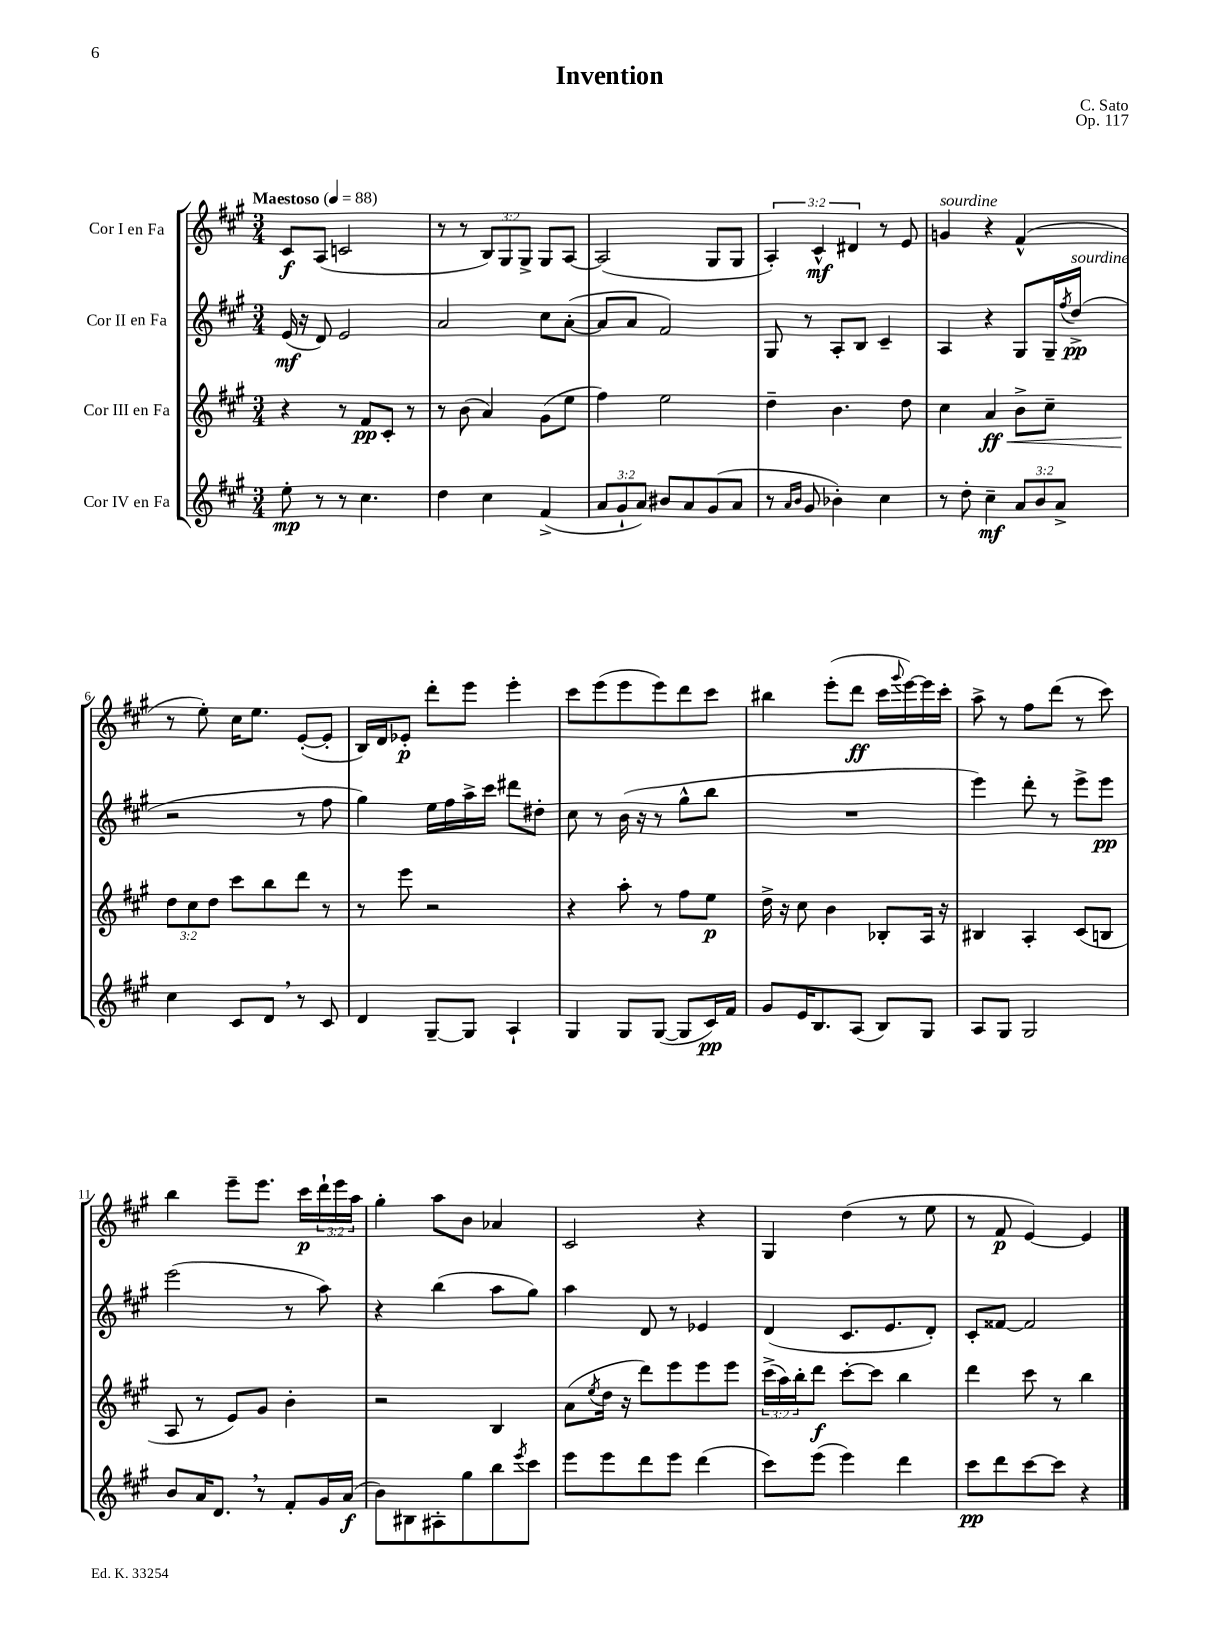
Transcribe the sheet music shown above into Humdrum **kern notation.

**kern	**dynam	**kern	**dynam	**kern	**dynam	**kern	**dynam
*part4	*part4	*part3	*part3	*part2	*part2	*part1	*part1
*staff4	*staff4	*staff3	*staff3	*staff2	*staff2	*staff1	*staff1
*I"Cor IV en Fa	*	*I"Cor III en Fa	*	*I"Cor II en Fa	*	*I"Cor I en Fa	*
*clefG2	*	*clefG2	*	*clefG2	*	*clefG2	*
*k[f#c#g#]	*	*k[f#c#g#]	*	*k[f#c#g#]	*	*k[f#c#g#]	*
*M3/4	*	*M3/4	*	*M3/4	*	*M3/4	*
*MM88	*	*MM88	*	*MM88	*	*MM88	*
=1	=1	=1	=1	=1	=1	=1	=1
!	!	!	!	!	!	!LO:TX:a:B:t=Maestoso	!
8ee'\	mp	4r	.	(16e/	mf	8c#/L	f
.	.	.	.	16r	.	.	.
8r	.	.	.	8d/)	.	(8A/J	.
8r	.	8r	.	2e/	.	2cn/	.
4.cc#\	.	8f#/L	pp	.	.	.	.
.	.	8c#'/J	.	.	.	.	.
.	.	8r	.	.	.	.	.
=2	=2	=2	=2	=2	=2	=2	=2
4dd\	.	8r	.	2a/	.	8r	.
.	.	(8b\	.	.	.	8r	.
4cc#\	.	4a/)	.	.	.	12B/L)	.
.	.	.	.	.	.	12G#/	.
.	.	.	.	.	.	12G#^/J	.
(4f#^/	.	(8g#\L	.	8cc#\L	.	8G#/L	.
.	.	8ee\J	.	([8a'\J	.	[8A/J	.
=3	=3	=3	=3	=3	=3	=3	=3
12a/L	.	4ff#\)	.	8a/L]	.	(2A/]	.
12g#`/	.	.	.	.	.	.	.
.	.	.	.	8a/J	.	.	.
12a/J)	.	.	.	.	.	.	.
8b#X/L	.	2ee\	.	2f#/)	.	.	.
8a/	.	.	.	.	.	.	.
(8g#/	.	.	.	.	.	8G#/L	.
8a/J	.	.	.	.	.	8G#/J	.
=4	=4	=4	=4	=4	=4	=4	=4
8r	.	4dd~\	.	8G#/	.	6A'/)	.
16qqa/LL	.	.	.	.	.	.	.
16qqb/JJ	.	.	.	.	.	.	.
8g#/	.	.	.	8r	.	.	.
.	.	.	.	.	.	6c#^^/	mf
4b-X'\)	.	4.b\	.	8A'/L	.	.	.
.	.	.	.	.	.	6d#X/	.
.	.	.	.	8B/J	.	.	.
4cc#\	.	.	.	4c#~/	.	8r	.
.	.	8dd\	.	.	.	8e/	.
=5	=5	=5	=5	=5	=5	=5	=5
!	!	!	!	!	!	!LO:TX:a:i:t=sourdine	!
8r	.	4cc#\	.	4A/	.	4gn/	.
8dd'\	.	.	.	.	.	.	.
!	!	!	!LO:HP:b	!	!	!	!
4cc#~\	mf	4a/	< ff	4r	.	4r	.
12a/L	.	8b^\L	.	8G#/L	.	(4f#^^/	.
12b/	.	.	.	.	.	.	.
.	.	8cc#~\J	.	16G#~/L	.	.	.
12a^/J	.	.	.	.	.	.	.
.	.	.	.	8qff#/	.	.	.
!	!	!	!	!LO:TX:a:i:t=sourdine	!	!	!
.	.	.	.	(16dd^/JJ	pp	.	.
!!LO:LB:g=z
=6	=6	=6	=6	=6	=6	=6	=6
4cc#\	.	12dd\L	.	2r	.	8r	.
.	.	12cc#\	[	.	.	.	.
.	.	.	.	.	.	8ee'\)	.
.	.	12dd\J	.	.	.	.	.
8c#/L	.	8ccc#\L	.	.	.	16cc#\KL	.
.	.	.	.	.	.	8.ee\J	.
8d,/J	.	8bb\	.	.	.	.	.
8r	.	8ddd\J	.	8r	.	([8e'/L	.
8c#/	.	8r	.	8ff#\	.	8e'/J]	.
=7	=7	=7	=7	=7	=7	=7	=7
4d/	.	8r	.	4gg#\)	.	16B/LL)	.
.	.	.	.	.	.	16d/J	.
.	.	8eee\	.	.	.	8e-X'/J	p
[8G#~/L	.	2r	.	16ee\LL	.	8ddd'\L	.
.	.	.	.	16ff#\	.	.	.
8G#/J]	.	.	.	16aa^\	.	8eee\J	.
.	.	.	.	16ccc#\JJ	.	.	.
4A`/	.	.	.	8ddd#X\L	.	4eee'\	.
.	.	.	.	8dd#X'\J	.	.	.
=8	=8	=8	=8	=8	=8	=8	=8
4G#/	.	4r	.	8cc#\	.	8ccc#\L	.
.	.	.	.	8r	.	(8eee\	.
8G#/L	.	8aa'\	.	(16b\	.	8eee\	.
.	.	.	.	16r	.	.	.
([8G#/J	.	8r	.	8r	.	8eee\)	.
8G#/L]	.	8ff#\L	.	8gg#^^\L	.	8ddd\	.
16c#/L)	pp	8ee\J	p	8bb\J	.	8ccc#\J	.
16f#/JJ	.	.	.	.	.	.	.
=9	=9	=9	=9	=9	=9	=9	=9
8g#/L	.	16dd^\	.	2.r	.	4bb#X\	.
.	.	16r	.	.	.	.	.
16e/K	.	8cc#\	.	.	.	.	.
8.B/	.	.	.	.	.	.	.
.	.	4b\	.	.	.	(8eee'\L	.
(8A/J	.	.	.	.	.	8ddd\J	ff
8B/L)	.	8B-X'/L	.	.	.	16ccc#\LL	.
.	.	.	.	.	.	8qqggg#/	.
.	.	.	.	.	.	[16eee\)	.
8G#/J	.	16A/Jk	.	.	.	16eee\]	.
.	.	16r	.	.	.	16ccc#'\JJ	.
=10	=10	=10	=10	=10	=10	=10	=10
8A/L	.	4B#X/	.	4eee\)	.	8aa^\	.
8G#/J	.	.	.	.	.	8r	.
2G#/	.	4A'/	.	8ddd'\	.	8ff#\L	.
.	.	.	.	8r	.	(8ddd\J	.
.	.	(8c#/L	.	8eee^\L	.	8r	.
.	.	8Bn/J	.	8eee\J	pp	8ccc#\)	.
!!LO:LB:g=z
=11	=11	=11	=11	=11	=11	=11	=11
8b/L	.	8A/	.	(2eee\	.	4bb\	.
16a/K	.	8r	.	.	.	.	.
8.d,/J	.	.	.	.	.	.	.
.	.	8e/L)	.	.	.	8eee~\L	.
8r	.	8g#/J	.	.	.	8.eee\J	.
8f#'/L	.	4b'\	.	8r	.	.	.
.	.	.	.	.	.	16ccc#\LL	p
16g#/L	.	.	.	8aa\)	.	24ddd`\	.
.	.	.	.	.	.	24eee\	.
(16a/JJ	f	.	.	.	.	.	.
.	.	.	.	.	.	24aa\JJ	.
=12	=12	=12	=12	=12	=12	=12	=12
8b\L)	.	2r	.	4r	.	4gg#'\	.
8B#X\	.	.	.	.	.	.	.
8A#X'\	.	.	.	(4bb\	.	8aa\L	.
8gg#\	.	.	.	.	.	8b\J	.
8bb\	.	4B/	.	8aa\L	.	4a-X/	.
8qeee/	.	.	.	.	.	.	.
8ccc#\J	.	.	.	8gg#\J)	.	.	.
=13	=13	=13	=13	=13	=13	=13	=13
8eee\L	.	(8a\L	.	4aa\	.	2c#/	.
.	.	8qee/	.	.	.	.	.
8eee\	.	16dd\Jk	.	.	.	.	.
.	.	16r	.	.	.	.	.
8ddd\	.	8ddd\L)	.	8d/	.	.	.
8eee\J	.	8eee\	.	8r	.	.	.
(4ddd\	.	8eee\	.	4e-X/	.	4r	.
.	.	8eee\J	.	.	.	.	.
=14	=14	=14	=14	=14	=14	=14	=14
8ccc#\L)	.	(24ccc#^\LL	.	(4d/	.	4G#/	.
.	.	24aa\)	.	.	.	.	.
.	.	24bb'\J	.	.	.	.	.
(8eee\J	.	8ddd\J	f	.	.	.	.
4eee\)	.	[8ccc#'\L	.	8.c#/L	.	(4dd\	.
.	.	8ccc#\J]	.	.	.	.	.
.	.	.	.	8.e/	.	.	.
4ddd\	.	4bb\	.	.	.	8r	.
.	.	.	.	8d'/J)	.	8ee\	.
=15	=15	=15	=15	=15	=15	=15	=15
8ccc#\L	pp	4ddd\	.	8c#'/L	.	8r	.
8ddd\	.	.	.	[8f##X/J	.	8f#/	p
[8ccc#\	.	8ccc#\	.	2f##/]	.	[4e/)	.
8ccc#\J]	.	8r	.	.	.	.	.
4r	.	4bb\	.	.	.	4e/]	.
==	==	==	==	==	==	==	==
*-	*-	*-	*-	*-	*-	*-	*-
